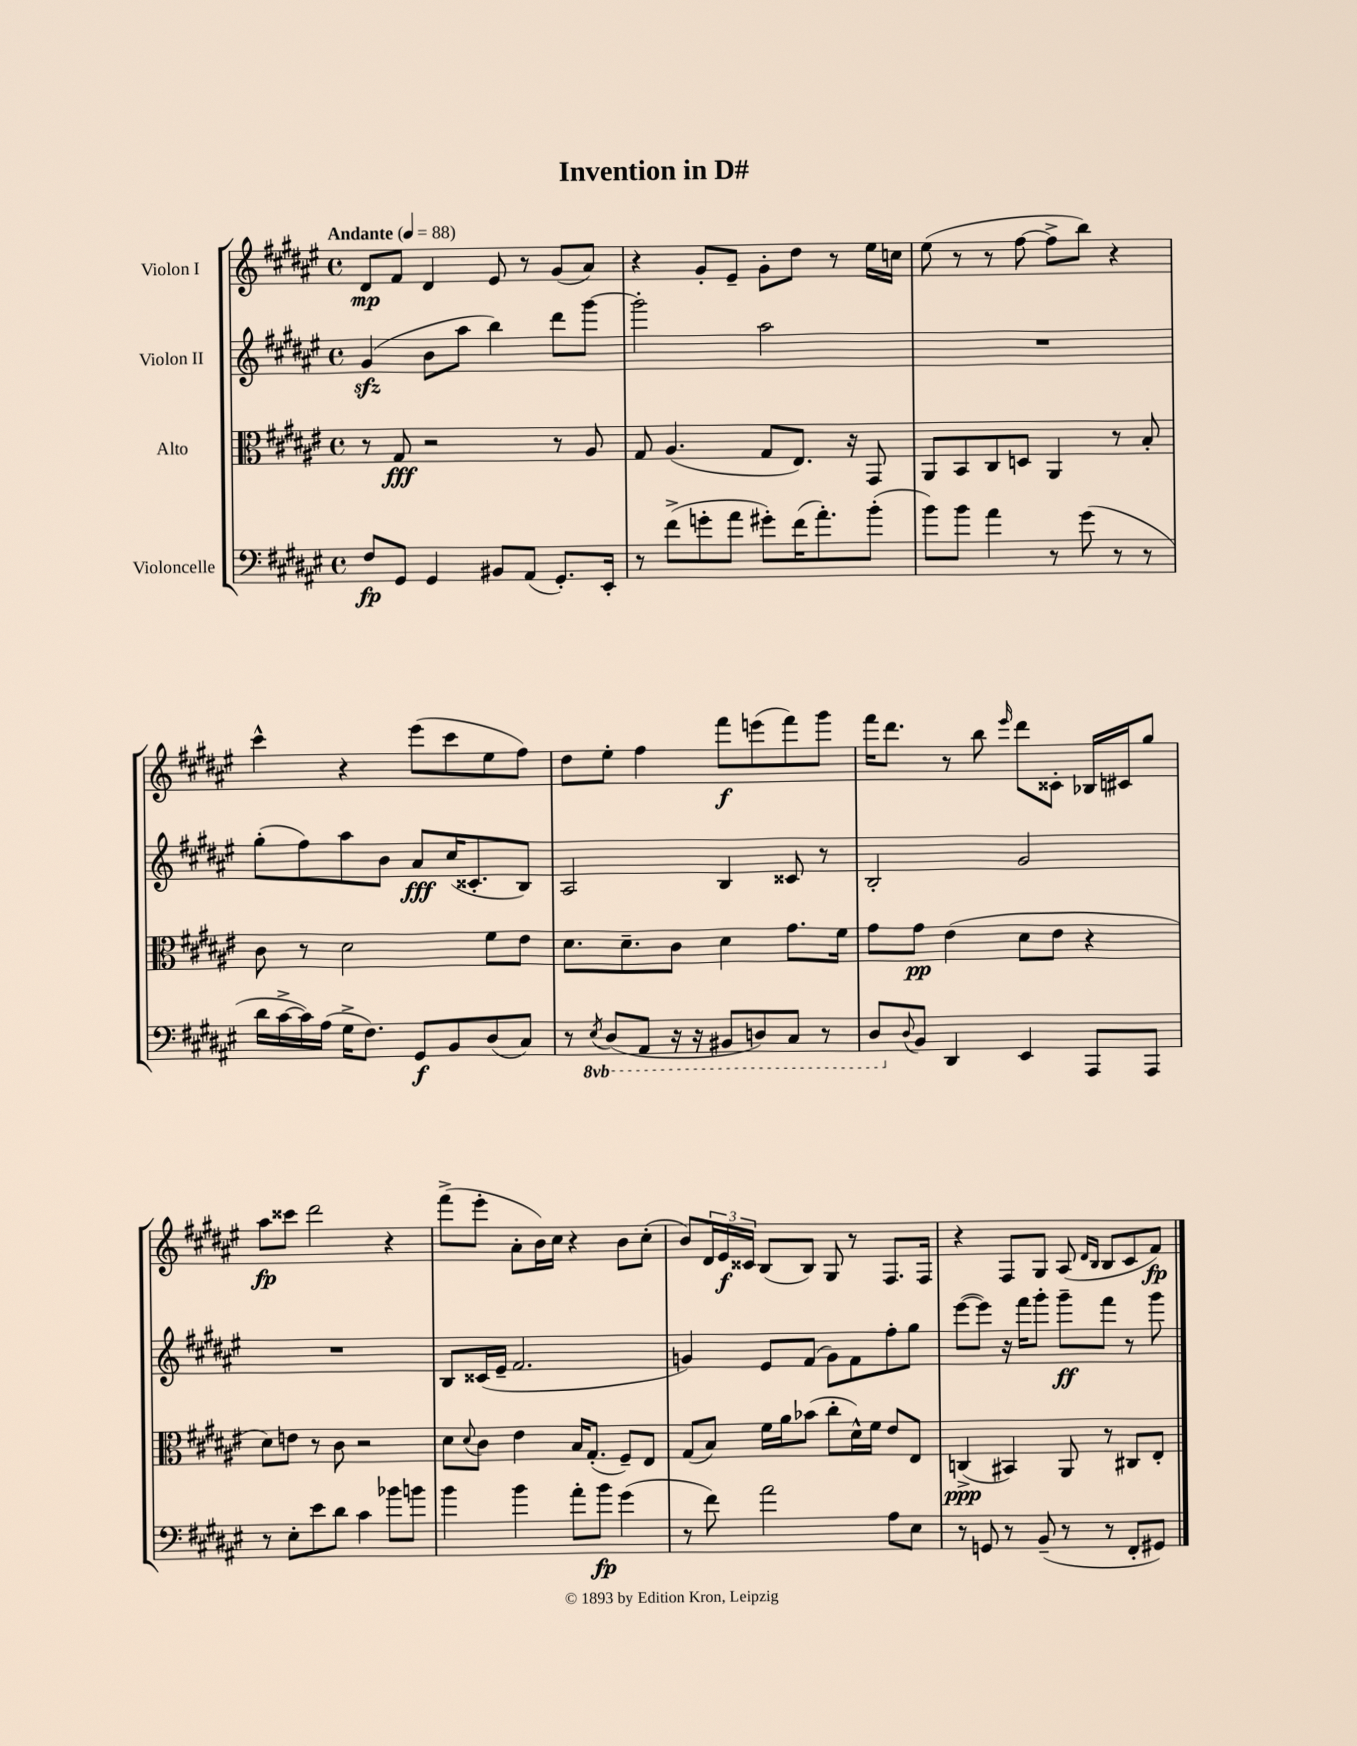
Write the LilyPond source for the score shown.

\header { title = "Invention in D#" }
<<
\new StaffGroup <<
\new Staff = "s0" \with { instrumentName = "Violon I" } {
    \clef treble \key fis \major \defaultTimeSignature \time 4/4 \tempo "Andante" 4 = 88
    dis'8\mp fis'8 dis'4 eis'8 r8 gis'8( ais'8) |
    r4 gis'8-. eis'8-- gis'8-. dis''8 r8 eis''16 c''16 |
    eis''8( r8 r8 fis''8~ fis''8-> b''8) r4 |
    cis'''4-^ r4 eis'''8( cis'''8 eis''8 fis''8) |
    dis''8 eis''8-. fis''4 fis'''8\f e'''8( fis'''8) gis'''8 |
    fis'''16 dis'''8. r8 b''8 \grace { eis'''16 } dis'''8 cisis'8-. bes16 cis'16 gis''8 |
    ais''8\fp cisis'''8 dis'''2 r4 |
    fis'''8->( eis'''8-. ais'8-. b'16) cis''16 r4 b'8 cis''8-.( |
    b'8) \tuplet 3/2 { dis'16 eis'16\f cisis'16 } b8( b8) gis8 r8 fis8. fis16 |
    r4 fis8 gis8 ais8( \grace { dis'16 b16 } b8 cis'8 fis'8\fp) \bar "|." |
}
\new Staff = "s1" \with { instrumentName = "Violon II" } {
    \clef treble \key fis \major \defaultTimeSignature \time 4/4
    gis'4\sfz( b'8 ais''8 b''4) dis'''8 gis'''8~ |
    gis'''2-. ais''2 |
    R1 |
    gis''8-.( fis''8) ais''8 b'8 ais'8\fff cis''16( cisis'8.-. b8) |
    ais2 b4 cisis'8 r8 |
    b2-. gis'2 |
    R1 |
    b8 cisis'16( eis'16-- fis'2. |
    g'4) eis'8 fis'8( g'8) fis'8 fis''8-. gis''8 |
    eis'''8~( eis'''8) r16 fis'''16 gis'''8-. gis'''8--\ff fis'''8 r8 gis'''8 \bar "|." |
}
\new Staff = "s2" \with { instrumentName = "Alto" } {
    \clef alto \key fis \major \defaultTimeSignature \time 4/4
    r8 gis8\fff r2 r8 ais8 |
    gis8 ais4.( gis8 eis8.) r16 gis,8 |
    ais,8 b,8 cis8 d8 ais,4 r8 b8-. |
    cis'8 r8 dis'2 fis'8 eis'8 |
    dis'8. dis'8.-- cis'8 dis'4 gis'8. fis'16 |
    gis'8 gis'8\pp eis'4( dis'8 eis'8 r4 |
    dis'8) e'8 r8 cis'8 r2 |
    dis'8 \appoggiatura { dis'8 } cis'8 eis'4 b16 gis8.-.( fis8--) eis8 |
    gis8( b8) fis'16 ais'16 bes'8( cis''8-. dis'16-^) fis'16 eis'8 eis8 |
    c4->\ppp( bis,4) ais,8 r8 cis8 eis8-. \bar "|." |
}
\new Staff = "s3" \with { instrumentName = "Violoncelle" } {
    \clef bass \key fis \major \defaultTimeSignature \time 4/4 \set Staff.ottavationMarkups = #ottavation-simple-ordinals
    fis8\fp gis,8 gis,4 bis,8 ais,8( gis,8.-.) eis,16-. |
    r8 fis'8->( g'8-. ais'8 gis'8-.) fis'16( ais'8.-.) b'8-.( |
    b'8) b'8 ais'4 r8 gis'8( r8 r8 |
    dis'16 cis'16~-> cis'16) ais16( gis16-> fis8.) gis,8\f b,8 dis8( cis8) |
    r8 \ottava #-1 \acciaccatura { eis,8 } dis,8( ais,,8 r16 r16 bis,,8 d,8) cis,8 r8 |
    dis,8 \ottava #0 \appoggiatura { dis8 } b,8 dis,4 eis,4 ais,,8 ais,,8 |
    r8 eis8-. eis'8 dis'8 cis'4 bes'8 b'8 |
    b'4 b'4 ais'8-. b'8\fp gis'4( |
    r8 fis'8) ais'2 ais8 eis8 |
    r8 g,8 r8 b,8--( r8 r8 fis,8-. gis,8) \bar "|." |
}
>>
>>
\layout { \context { \Score \remove "Bar_number_engraver" } }
